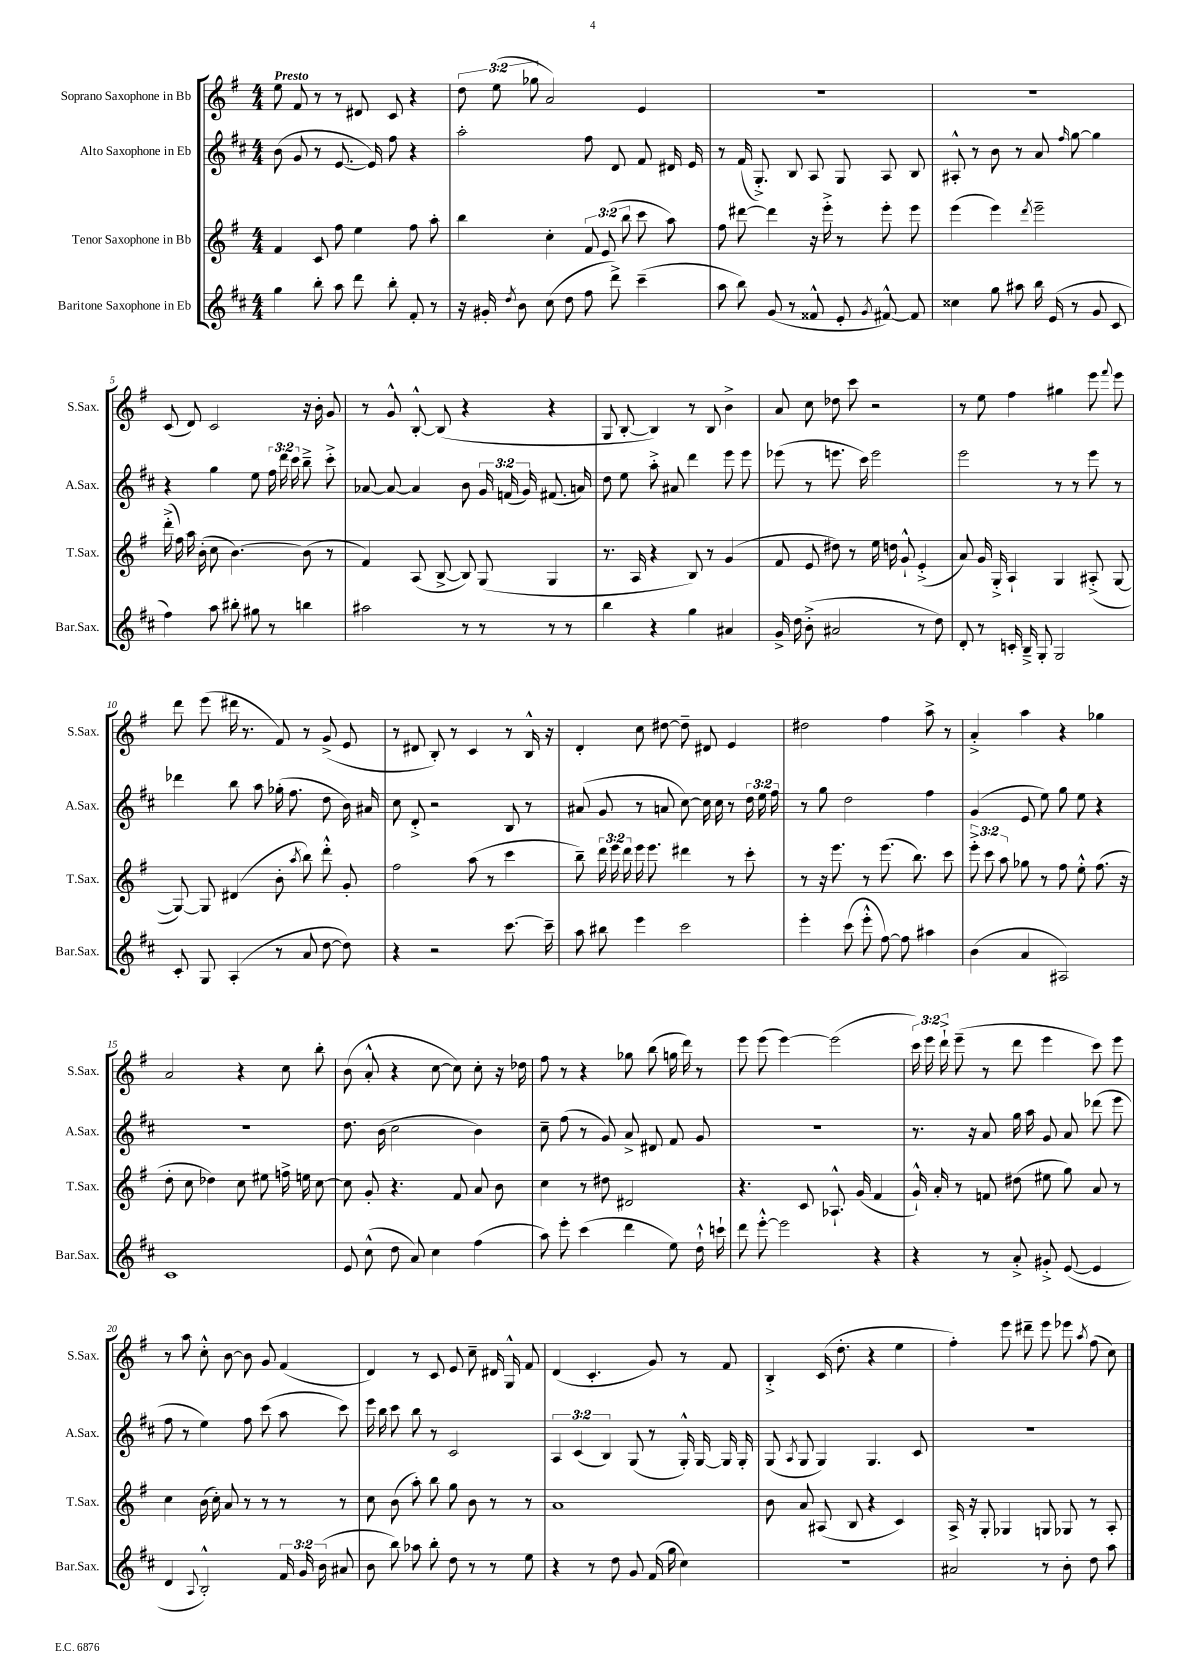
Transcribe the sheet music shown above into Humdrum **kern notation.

**kern	**kern	**kern	**kern
*staff4	*staff3	*staff2	*staff1
*clefG2	*clefG2	*clefG2	*clefG2
*k[f#c#]	*k[f#]	*k[f#c#]	*k[f#]
*M4/4	*M4/4	*M4/4	*M4/4
4gg	4f#	(8b	8ee
.	.	8g	8f#
8bb'	8c	8r	8r
8aa	8ff#	[8.e	8r
8ddd	4ee	.	8d#
.	.	16e])	.
8bb'	.	8ff#	8c
8f#'	8ff#	4r	4r
8r	8aa'	.	.
=	=	=	=
16r	4bb	2aa'	12dd
16g#'	.	.	.
.	.	.	(12ee
8qdd	.	.	.
8b	.	.	.
.	.	.	12gg-
(8cc#	4cc'	.	2a)
8dd	.	.	.
8ff#	12f#	8ff#	.
.	(12e	.	.
8ddd^)	.	8d	.
.	12bb	.	.
(4ccc#~	8ccc	8f#	4e
.	8aa)	16d#	.
.	.	16e	.
=	=	=	=
8aa	8ff#	8r	1r
8bb)	[8ddd#	(16f#	.
.	.	8.G'^)	.
(8g	4ddd#]	.	.
8r	.	8B	.
8f##^^	16r	8A	.
.	16eee'^	.	.
8e'	8r	8G	.
8qg	.	.	.
[8f#^^)	8eee'	8A	.
8f#]	8eee	8B	.
=	=	=	=
4cc##	(4eee	8A#'^^	1r
.	.	8r	.
8gg	4eee)	8b	.
8aa#	.	8r	.
.	8qddd	.	.
16bb	2eee~	8a	.
(16e	.	.	.
.	.	16qqff#	.
8r	.	[8gg	.
8g	.	4gg]	.
8c#	.	.	.
=	=	=	=
4ff#)	(16ddd'^	4r	(8c
.	16ff#)	.	.
.	16aa	.	8d)
.	(16b'	.	.
8aa	8cc	4gg	2c
8bb#'	[4.b)	.	.
8gg#	.	8ee	.
8r	.	24ff#	.
.	.	24ddd	.
.	.	24ccc#	.
4bb	(8b]	8bb~^	16r
.	.	.	16b'
.	8r	8ccc#'^	8g
=	=	=	=
2aa#	4f#)	[8a-	8r
.	.	8a-_	8g^^
.	(8A	4a-]	[8B'^^
.	[8B^	.	(8B]
8r	8B])	8b	4r
8r	(8G	24g	.
.	.	(24f	.
.	.	24g)	.
8r	4G	(8.f#	4r
8r	.	.	.
.	.	16a)	.
=	=	=	=
4bb	8.r	8dd	8G
.	.	8ee	[8B'
.	16A	.	.
4r	4r	8aa'^	4B])
.	.	8a#	.
4gg	8B)	4ddd	8r
.	8r	.	8B
4a#	(4g	8eee	4b^
.	.	8eee	.
=	=	=	=
16g^	8f#	(8eee-	8a
16dd	.	.	.
(8b'^	8e	8r	8cc
2a#	8dd#)	8.eee	8dd-
.	8r	.	8ccc
.	.	16ccc#)	.
.	16ee	2eee	2r
.	16dd	.	.
.	8g`^^	.	.
8r	(4e'^	.	.
8dd)	.	.	.
=	=	=	=
8d'	8a)	2eee	8r
8r	16g	.	8ee
.	16G'^	.	.
16c'	4A`	.	4ff#
16B~^	.	.	.
8G'	.	.	.
2G	4G	8r	4gg#
.	.	8r	.
.	(8A#'^	8eee	8eee
.	.	.	8qqfff#
.	[8G	8r	8eee
=	=	=	=
8c#'	8G_)	4ddd-	8ddd
8G	8G]	.	(8eee
(4A'	(4d#	8bb	16ddd#
.	.	.	8.r
.	.	8aa	.
8r	8b'	(16gg-'	8f#)
.	.	8.ff#	.
.	8qaa	.	.
8a	8bb)	.	8r
[8dd	8ddd'^^	8dd	(8g^
8dd])	8g'	16b)	8e
.	.	16a#	.
=	=	=	=
4r	2ff#	8cc#	8r
.	.	8d'^	8d#
2r	.	2r	8B')
.	.	.	8r
.	(8aa	.	4c
.	8r	.	.
[8.ccc#	4ccc	8B	8r
.	.	8r	16B^^
16ccc#~]	.	.	16r
=	=	=	=
8aa	8bb~)	(8a#	4d'
8bb#	24ddd	8g	.
.	24eee	.	.
.	24ddd	.	.
4eee	16eee	8r	8cc
.	8.eee	.	.
.	.	8a	[8dd#
2ccc#	4ddd#	[8cc#)	8dd#~]
.	.	16cc#]	8d#
.	.	16cc#	.
.	8r	8r	4e
.	8ccc'	24dd	.
.	.	24ee	.
.	.	24ff#	.
=	=	=	=
4eee'	8r	8r	2dd#
.	16r	8gg	.
.	8.eee	.	.
(8ccc#	.	2dd	.
8eee'^^	8r	.	.
[8ff#)	(8.eee	.	4ff#
8ff#]	.	.	.
.	8.bb)	.	.
4aa#	.	4ff#	8aa^
.	8ccc	.	8r
=	=	=	=
(4b	12eee'^	(4g	4a'^
.	12ccc	.	.
.	12aa	.	.
4a	8gg-	8e	4aa
.	8r	8ee)	.
2A#)	8ff#	8gg	4r
.	8ee'^^	8ee	.
.	(8.ff#	4r	4gg-
.	16r	.	.
=	=	=	=
1c#	8dd'	1r	2a
.	8cc	.	.
.	4dd-)	.	.
.	8cc	.	4r
.	8ee#	.	.
.	16ff^	.	8cc
.	16ee	.	.
.	[8cc	.	8bb'
=	=	=	=
8e	8cc]	8.dd	(8b
(8cc#^^	8g'	.	8a'^^
.	.	(16b	.
8dd	4.r	2cc#	4r
8a)	.	.	.
4cc#	.	.	[8cc
.	8f#	.	8cc])
(4ff#	8a	4b)	8cc'
.	8b	.	16r
.	.	.	16dd-
=	=	=	=
8aa)	4cc	8cc#~	8ff#
8eee'	.	(8ff#	8r
(4ccc#	8r	8r	4r
.	8dd#	8g)	.
4ddd	2d#	8a^	8gg-
.	.	8d#	(8bb
8ee)	.	8f#	16gg
.	.	.	16ddd)
16dd`^^	.	8g	8r
16ccc`	.	.	.
=	=	=	=
8ddd	4.r	1r	8eee
[8eee'^^	.	.	(8eee
2eee]	.	.	[4eee)
.	8c	.	.
.	8.A-`^^	.	(2eee]
.	(16g	.	.
4r	4f#	.	.
=	=	=	=
4r	16g`^^)	8.r	24ccc)
.	.	.	24eee
.	16a'	.	.
.	.	.	24ddd`^
.	8r	.	(8eee~
.	.	16r	.
8r	8f	8a	8r
8a'^	(8dd#	16gg	8ddd
.	.	16aa	.
8g#'^	8ee#	8g	4eee
([8e	8gg)	8a	.
4e]	8a	(8ddd-	8ccc)
.	8r	8eee	8eee
=	=	=	=
4d	4cc	8ff#	8r
.	.	8r	8aa
8qqA	.	.	.
2B'^^)	(16b	4ee)	8cc'^^
.	16cc')	.	.
.	8a	.	[8b
.	8r	8ff#	8b]
.	8r	(8ccc#	8g
24f#	8r	8aa	(4f#
24g	.	.	.
(24b	.	.	.
8a#	8r	8ccc#)	.
=	=	=	=
8b	8cc	16eee	4d)
.	.	16bb	.
8bb)	(8b	8ccc#	.
8aa-	8aa')	8bb	8r
8bb'	8bb	8r	8c
8dd	8gg	2c#	8e
8r	8b	.	8cc~
8r	8r	.	16d#
.	.	.	16G^^
8ee	8r	.	8f#
=	=	=	=
4r	1a	6A	(4d
.	.	(6c#	.
8r	.	.	4.c'
.	.	6B)	.
8dd	.	.	.
8g	.	(8G	.
(16f#	.	8r	8g)
16gg	.	.	.
4cc#)	.	16G'^^)	8r
.	.	[16G	.
.	.	16G]	8f#
.	.	16G'	.
=	=	=	=
1r	8b	(8G	4B'^
.	.	8qA	.
.	8a	8G	.
.	(8A#	4G)	(16c
.	.	.	8.dd'
.	8B	.	.
.	4r	4.G	4r
.	4c)	.	4ee
.	.	8c#	.
=	=	=	=
2a#	16A^	1r	4ff#')
.	16r	.	.
.	8G'	.	.
.	4G-	.	8eee
.	.	.	8ddd#~
8r	8G	.	8eee
8b'	8G-	.	8eee-
.	.	.	8qaa
8dd	8r	.	(8ff#
8aa	8A'	.	8cc)
==	==	==	==
*-	*-	*-	*-
